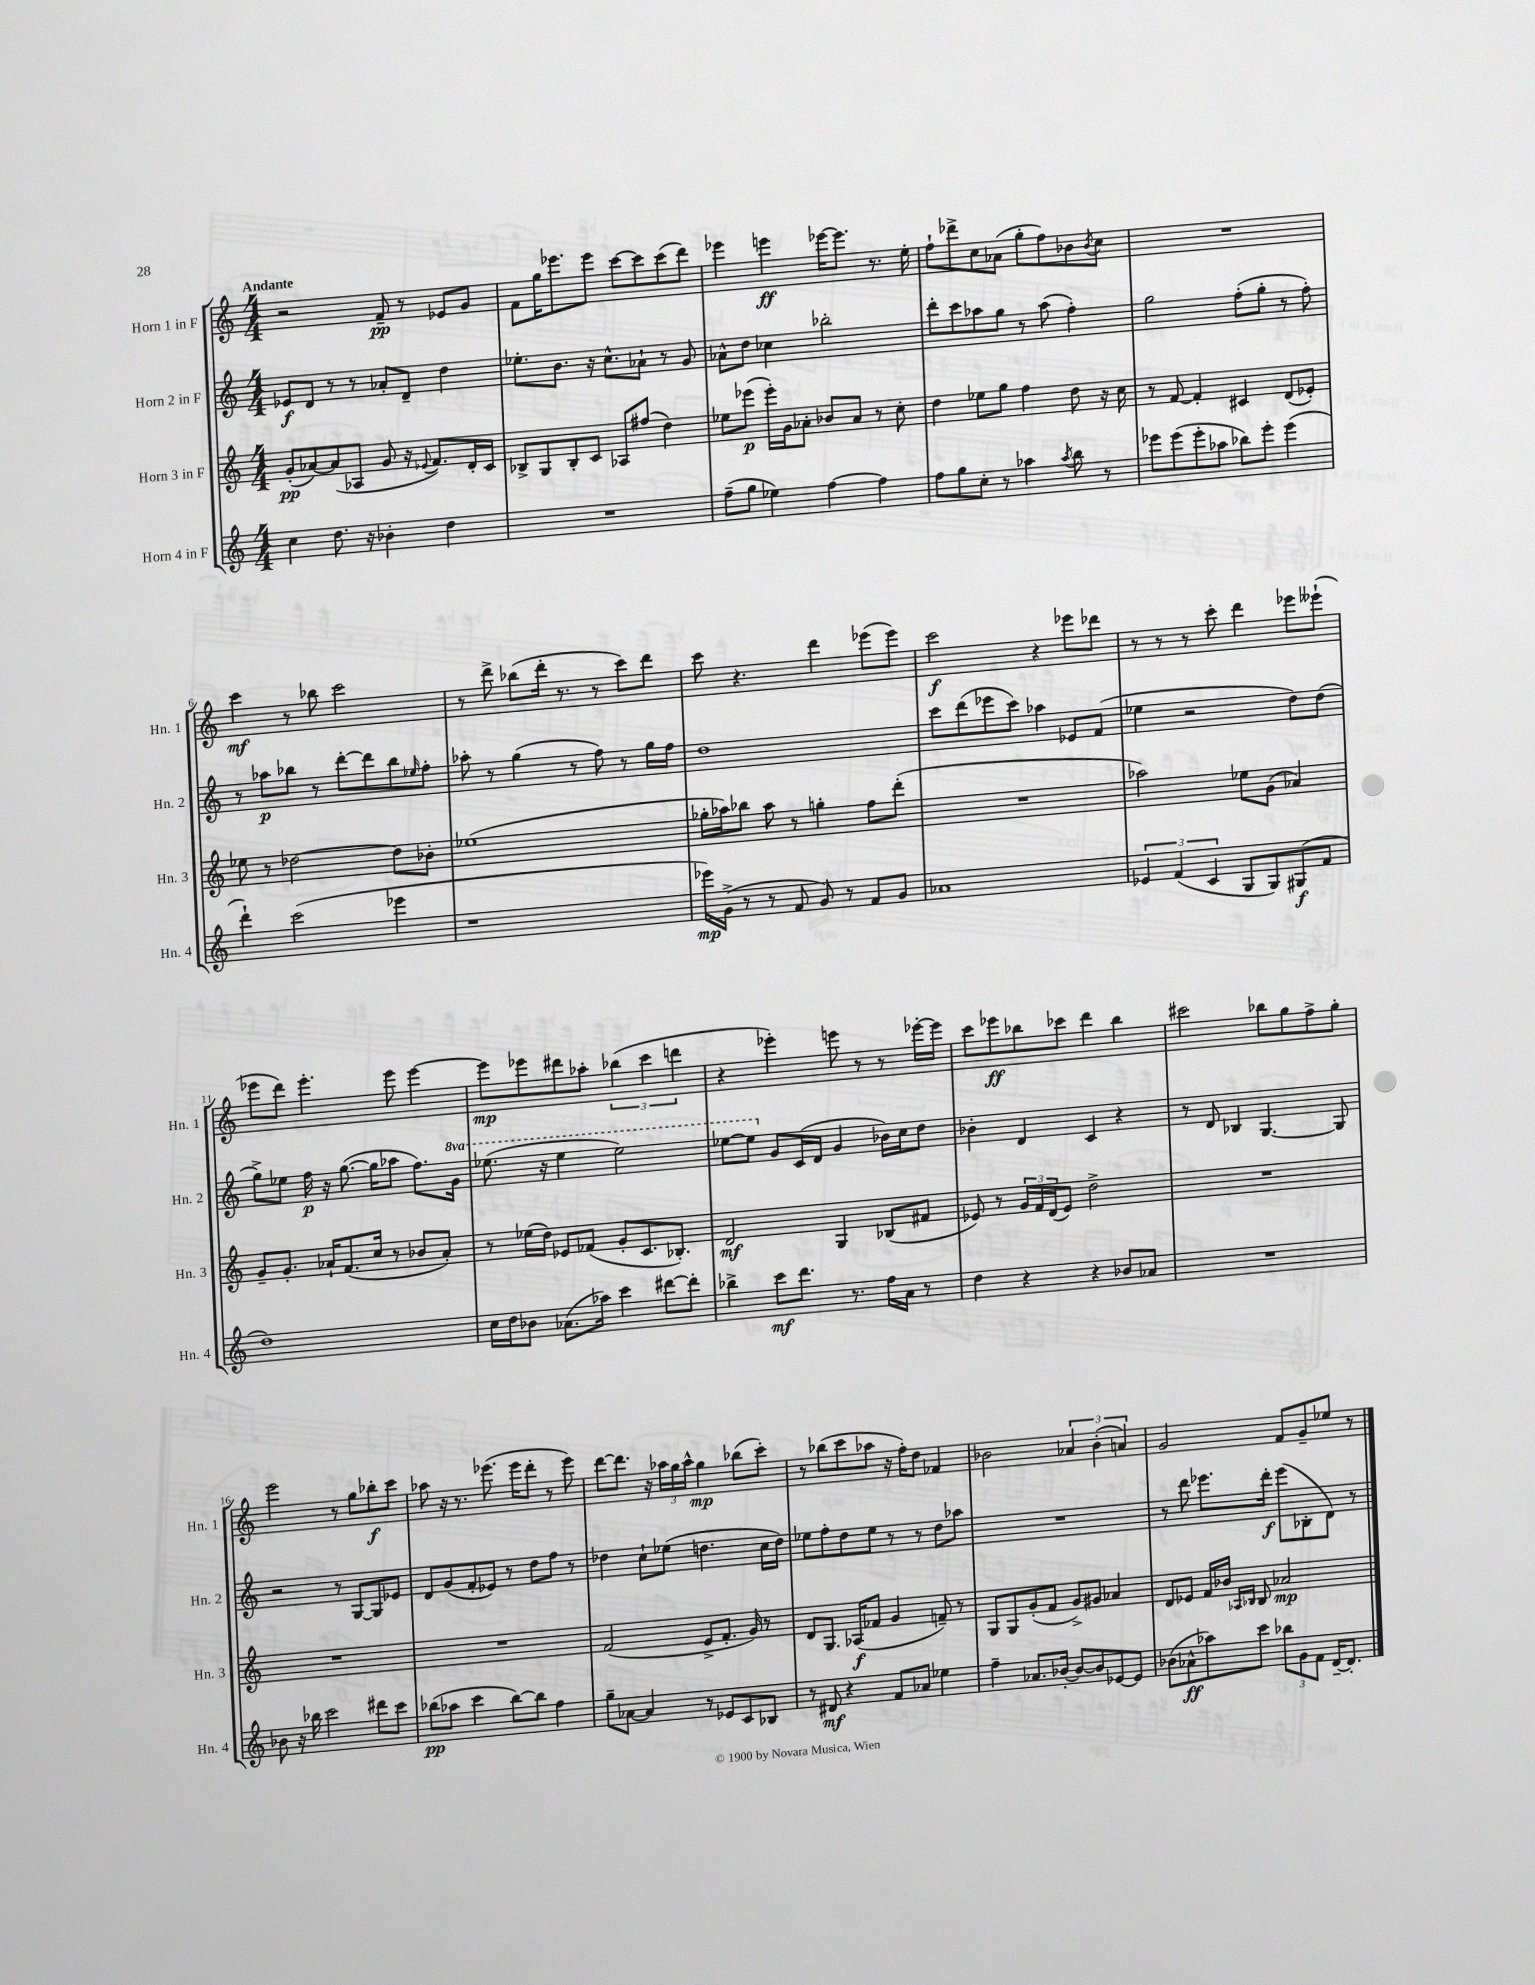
<<
\new StaffGroup <<
\new Staff = "s0" \with { instrumentName = "Horn 1 in F" shortInstrumentName = "Hn. 1" } {
    \clef treble \key c \major \numericTimeSignature \time 4/4 \tempo "Andante"
    r2 f'8--\pp r8 ees'8 g'8 |
    f'8 g''16 ees'''8. ees'''8 c'''8~ c'''8 c'''8( d'''8) |
    ees'''4 e'''4\ff ees'''16~ ees'''8. r8. e''16-. |
    f''8-! des'''8-> c''8 aes'8( g''8-. f''8) bes'8 \acciaccatura { bes'8 } c''8 |
    R1 |
    c'''4\mf r8 bes''8 c'''2 |
    r8 d'''8-> bes''8( d'''16-. r8. r8 c'''8) d'''8 |
    c'''8 r4. d'''4 ees'''8( ees'''8) |
    c'''2\f r4 ees'''8 des'''8 |
    r8 r8 r8 c'''8-. d'''4 ees'''8 eeses'''8-!( |
    ees'''8 d'''8) ees'''4.-. ees'''8 ees'''4~ |
    ees'''8\mp ees'''8 dis'''8 aes''8-. \tuplet 3/2 { bes''4( c'''4 d'''4 } |
    r4 ees'''4-.) e'''8 r8 r8 ees'''16~-. ees'''16 |
    c'''8 ees'''8\ff bes''8 ces'''8 d'''4 bes''4 |
    cis'''2 bes''8 g''8 f''8-> g''8-. |
    e'''2 r8 g''8 bes''8-.\f c'''8 |
    aes''8 r16 r8. ees'''8.( ees'''16 d'''8-. r8 ees'''8) |
    d'''8~ d'''8. r16 \tuplet 3/2 { aes''16 g''16 aes''16-^ } g''4\mp bes''8( c'''8-.) |
    r8 bes''8( c'''8 aes''8 r16 f''16-.) d''8 fes'4 |
    bes'2 \tuplet 3/2 { aes'4 bes'4-.( a'4) } |
    g'2 f'8 g'8-- ees''8 r8 \bar "|." |
}
\new Staff = "s1" \with { instrumentName = "Horn 2 in F" shortInstrumentName = "Hn. 2" } {
    \clef treble \key c \major \numericTimeSignature \time 4/4 \set Staff.ottavationMarkups = #ottavation-simple-ordinals
    ees'8\f d'8 r8 r8 aes'8-. d'8-- d''4 |
    ees''8.-. b'8. r16 c''8.-^ aes'8-! r8 g'8 |
    aes'8-^ d''8 ces''4 bes''2-. |
    d'''8-. c'''8 aes''8 g''8 r8 aes''8( f''4-.) |
    g''2 f''8-.( g''8-. r8 f''8-.) |
    r8 aes''8\p bes''8 r8 d'''8~-. d'''8 bes''8 \grace { ees''16 } f''8-. |
    aes''8-. r8 g''4( r8 f''8) r8 g''16 f''16 |
    d''1 |
    c'''8 d'''8( ees'''8 c'''8) aes''4 ees'8 f'8( |
    ees''4 r2 d''8) d''8( |
    g''8->) ees''8 f''16\p r16 g''8.~( g''16 aes''8 f''8.) \ottava #1 g''16 |
    ees'''8.( r16 ees'''4 ees'''2) |
    ees'''8~ ees'''8 \ottava #0 g'8 c'16( d'16 g'4 bes'16) c''16 d''8 |
    bes'4-. d'4 c'4 r4 |
    r8 d'8 bes4 g4.~ g8 |
    r2 r8 g8~ g8 ees'8 |
    d'8 g'8( f'8-. ees'8) r8 d''8 f''8 r8 |
    des''4 c''8-! ees''8( d''4. c''16 d''16) |
    ees''8 f''8-. d''8 ees''8 r8 r8 d''8 aes''8 |
    R1 |
    r8 d'''8 ees'''8. d'''16-.\f ees'''8( bes8-. d'8) r8 \bar "|." |
}
\new Staff = "s2" \with { instrumentName = "Horn 3 in F" shortInstrumentName = "Hn. 3" } {
    \clef treble \key c \major \numericTimeSignature \time 4/4
    g'8-.\pp( aes'8~) aes'8( aes8 g'8 r16 \appoggiatura { ees'8 } f'8.) d'16-. c'16 |
    bes8-> g8 bes8-. c'8 aes8 fis''8( d''4) |
    ees''8 ees'''8\p( ees'''16-.) g'16 aes'8-. bes'8 aes'8 r8 c''8-. |
    d''4 ees''8 g''8 f''4 d''8 r16 c''16 |
    r8 f'8~ f'4-. cis'4 d'8( ees'8-.) |
    ees''8 r8 des''2~ des''8 bes'8-. |
    ees''1( |
    ges''16-. aes''16) bes''8 aes''8 r8 g''4-. f''8 d'''8-.( |
    R1 |
    aes''2) ees''8 g'8( aes'4) |
    g'8-- g'8.-. aes'16-! f'8.( c''16 r8 bes'8 aes'8-.) |
    r8 ees''16( d''16) ees'8 fes'8( g'8-. c'8. bes8.-.) |
    d'2\mf g4 bes8( fis'8 |
    ees'8) r8 \tuplet 3/2 { g'16 f'16 d'16( } ees'8) d''2-> |
    R1 |
    R1 |
    R1 |
    f'2( e'8-> f'8.-. g'16) r8 |
    d'8 g8. aes16\f( fes'8 g'4 f'8--) r8 |
    g8 g8 g'8-.( f'8 g'8->) gis'8 aes'4 |
    d'8 ees'8 f'16 bes'16 \grace { aes16 bes16 } bes8 aes'2\mp \bar "|." |
}
\new Staff = "s3" \with { instrumentName = "Horn 4 in F" shortInstrumentName = "Hn. 4" } {
    \clef treble \key c \major \numericTimeSignature \time 4/4
    c''4 d''8. r16 bes'4-. d''4 |
    R1 |
    f''8--( g''8 ees''4) f''4~ f''4 |
    f''8 g''8 c''8-. r8 aes''4 \acciaccatura { aes''8 } b''8 r8 |
    ees'''8 ees'''8( ees'''8-. aes''8 bes''8) ees'''8-. ees'''4( |
    d'''4-!) c'''2( ees'''4 |
    r1 |
    ees'''16\mp) g'16->( r8 r8 f'8 g'8) r8 f'8 g'8 |
    aes'1 |
    \tuplet 3/2 { ees'4 f'4( c'4 } g8 g8) gis8\f( f'8 |
    d''1) |
    c''16 d''16 bes'8 aes'8.( aes''16) c'''4 dis'''8~ dis'''8-. |
    bes''4-> c'''8\mf d'''8. r8. f''16 a'16 r8 |
    d''4 r4 r4 bes'8 aes'8 |
    R1 |
    bes'8 r16 bes''16 c'''2 dis'''8 c'''8 |
    bes''8\pp( aes''8 c'''4 bes''8~) bes''8 f''4 |
    g''8-- aes'8~ aes'4 r8 ees'8 c'8 bes8 |
    r8 dis'8\mf r4 f'8 aes'8 ees''4 |
    f''4-- aes'8. bes'16~-. bes'8~ bes'8 ees'8~ ees'8 |
    bes'8( aes'8-^\ff aes''8) c'''8 \tuplet 3/2 { bes''8 g'8 f'8 } d'16~-- d'8.-. \bar "|." |
}
>>
>>
